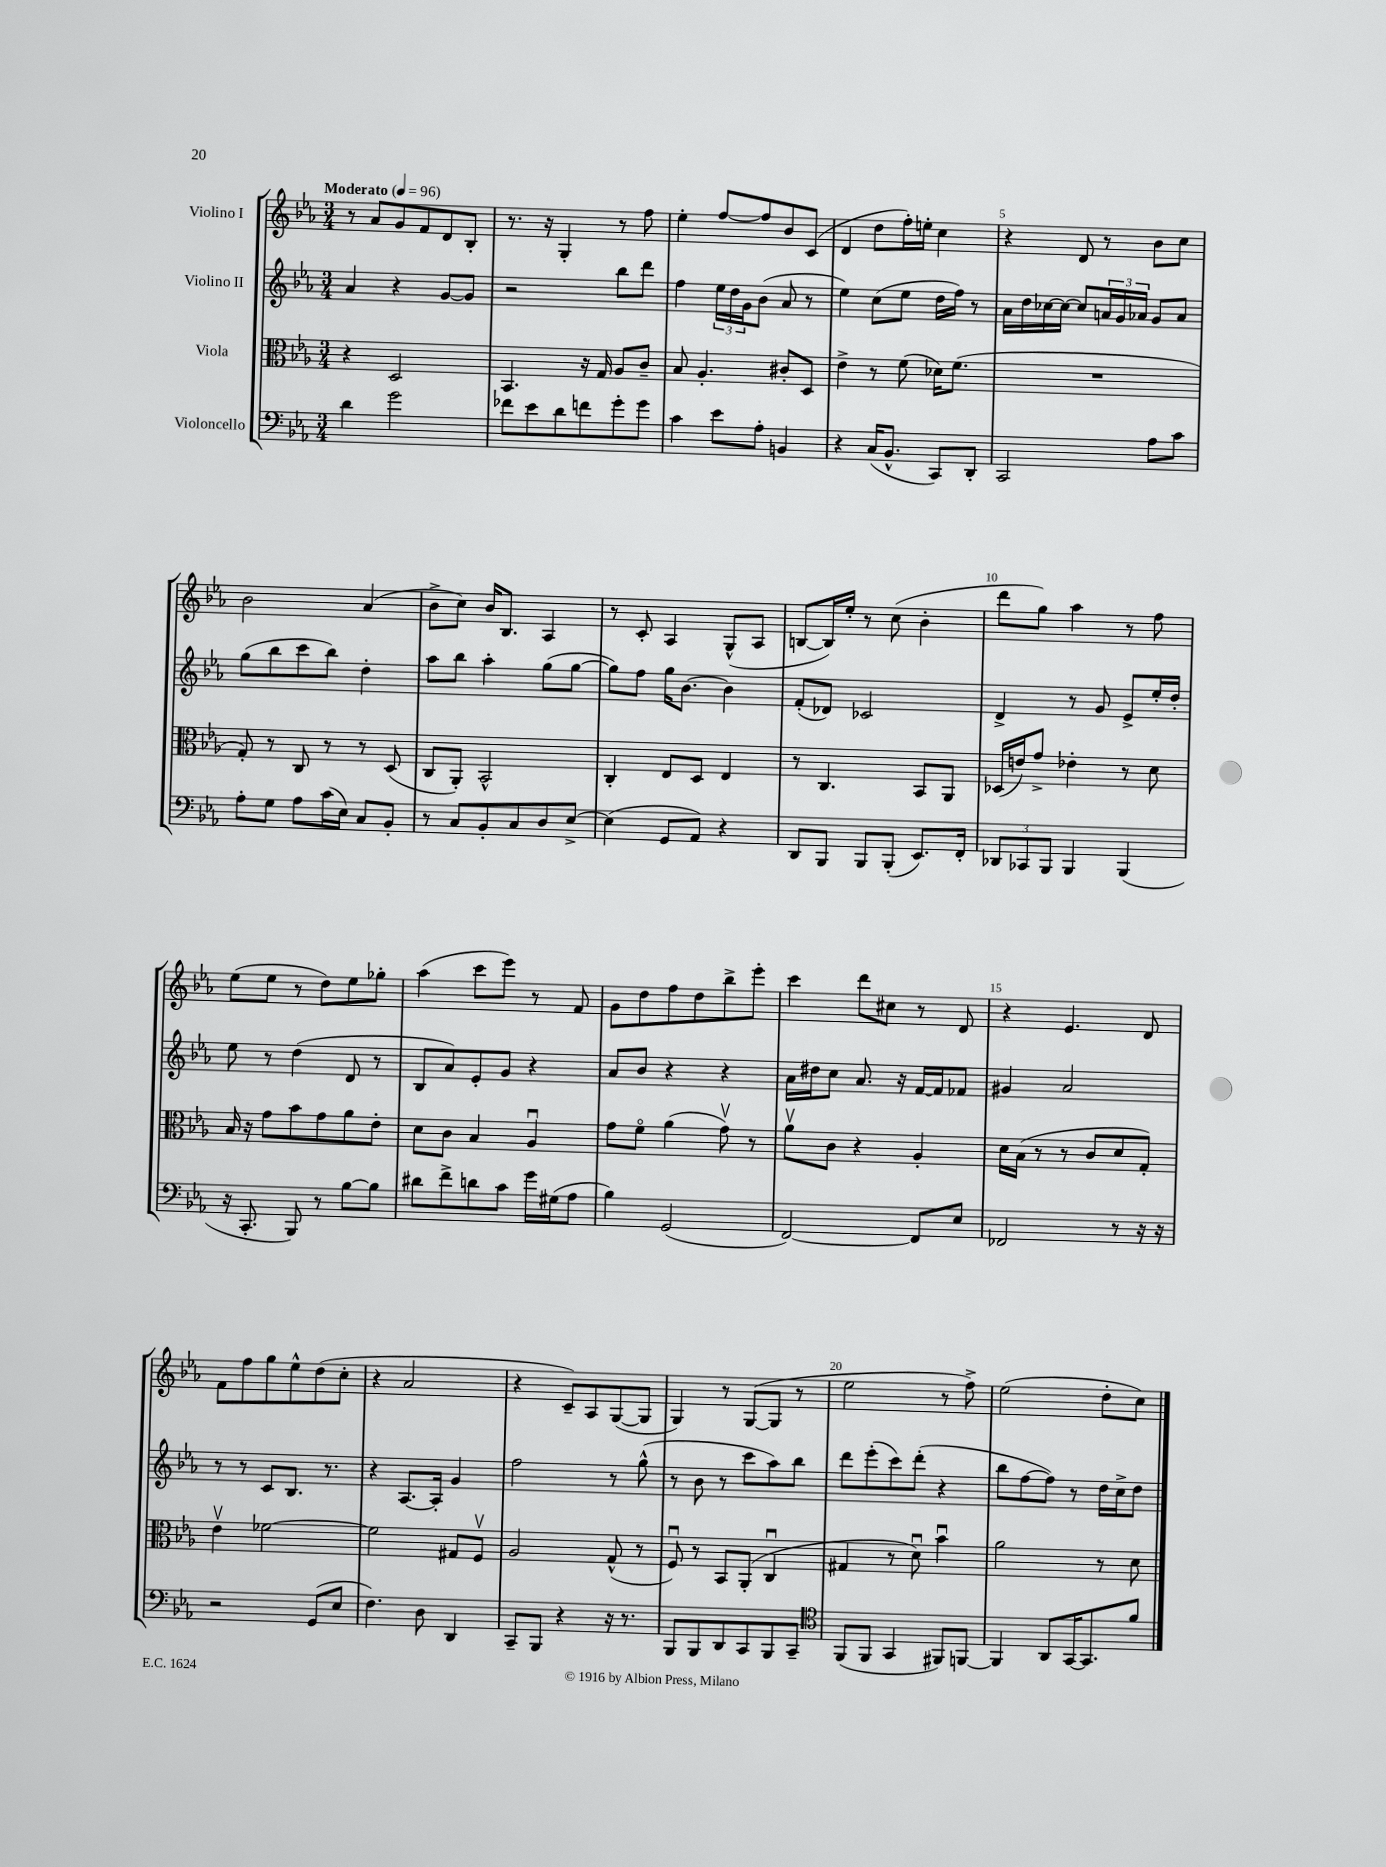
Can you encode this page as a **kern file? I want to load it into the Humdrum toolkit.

**kern	**kern	**kern	**kern
*staff4	*staff3	*staff2	*staff1
*clefF4	*clefC3	*clefG2	*clefG2
*k[b-e-a-]	*k[b-e-a-]	*k[b-e-a-]	*k[b-e-a-]
*M3/4	*M3/4	*M3/4	*M3/4
*MM96	*MM96	*MM96	*MM96
4d	4r	4a-	8r
.	.	.	8a-
2g	2D	4r	8g
.	.	.	8f
.	.	[8g	8d
.	.	8g]	8B-'
=	=	=	=
8f-	4.BB-	2r	8.r
8e-	.	.	.
.	.	.	16r
8d	.	.	4G'
8f	16r	.	.
.	16G	.	.
8g'	8A-	8bb-	8r
8g	8c~	8ddd	8ff
=	=	=	=
4c	8B-	4ff	4ee-'
.	4.A-'	.	.
8e-	.	24ee-	[8ff
.	.	24dd	.
.	.	24g	.
8A-'	.	(8b-	8ff]
4BB	8c#'	8a-	8b-
.	8D	8r	(8c
=	=	=	=
4r	4e-^	4ee-)	4d
(16C	8r	(8cc	8dd
8.BB-^^	.	.	.
.	(8f	8ee-	16ff')
.	.	.	16ee'
8CC)	16d-)	16dd	4cc
.	(8.f	16ff)	.
8DD'	.	8r	.
=	=	=	=
2CC	2.r	16a-	4r
.	.	16dd	.
.	.	[16cc-	.
.	.	16cc-_	.
.	.	8cc-]	8d
.	.	24a	8r
.	.	24g	.
.	.	24a-	.
8A-	.	8g	8b-
8c	.	8a-	8cc
=	=	=	=
8A-'	8G')	(8gg	2b-
8G	8r	8bb-	.
8A-	8C	8ccc	.
(16c	8r	8bb-)	.
16E-)	.	.	.
8C	8r	4dd'	(4a-
8BB-'	(8D	.	.
=	=	=	=
8r	8C	8aa-	8b-^
8C	8AA-')	8bb-	8cc)
8BB-'	2BB-^^	4aa-'	16b-
.	.	.	8.B-
8C	.	.	.
8D	.	(8gg	4A-
[8E-^	.	[8gg	.
=	=	=	=
(4E-]	4C'	8gg])	8r
.	.	8ff	8c'
8GG	8E-	16gg	4A-
.	.	[8.b-	.
8AA-)	8D	.	.
4r	4E-	4b-]	(8G^^
.	.	.	8A-
=	=	=	=
8DD	8r	(8f'	[8B
8BBB-	4.C	8d-)	16B])
.	.	.	16ee-'
8BBB-	.	2c-	8r
(8BBB-'	.	.	(8cc
8.EE-)	8BB-	.	4b-'
.	8AA-	.	.
16FF'	.	.	.
=	=	=	=
12DD-	(16D-	4d^	8ddd
.	16e)	.	.
12CC-	.	.	.
.	8g^	.	8gg)
12BBB-	.	.	.
4BBB-	4e-'	8r	4aa-
.	.	8g	.
(4BBB-	8r	8e-^	8r
.	8d	16ee-'	8ff
.	.	16dd'	.
=	=	=	=
16r	16B-	8ee-	(8ee-
8.CC'	16r	.	.
.	8g	8r	8ee-
8BBB-)	8b-	(4dd	8r
8r	8g	.	8dd)
[8B-	8a-	8d	8ee-
8B-]	8e-'	8r	8gg-'
=	=	=	=
8d#	8d	8B-	(4aa-
8f^	8c	8a-)	.
8d	4B-	8e-'	8ccc
8c	.	8g	8eee-)
16g	4A-u	4r	8r
(16G#	.	.	.
8A-	.	.	8f
=	=	=	=
4B-)	8g	8a-	8g
.	8fo	8b-	8dd
(2GG	(4a-	4r	8ff
.	.	.	8dd
.	8gv)	4r	8bb-^
.	8r	.	8eee-'
=	=	=	=
[2FF)	8a-v	16a-	4ccc
.	.	16dd#	.
.	8c	8cc	.
.	4r	8.a-	8ddd
.	.	.	8cc#
.	.	16r	.
8FF]	4A-'	[16f	8r
.	.	16f]	.
8E-	.	8f-	8d
=	=	=	=
2FF-	16d	4g#	4r
.	(16B-	.	.
.	8r	.	.
.	8r	2a-	4.e-
.	8c	.	.
8r	8d	.	.
16r	8G')	.	8d
16r	.	.	.
=	=	=	=
2r	4e-v	8r	8f
.	.	8r	8ff
.	[2f-	8c	8gg
.	.	8.B-	8ee-^^
(8GG	.	.	(8dd
.	.	8.r	.
8E-	.	.	8cc'
=	=	=	=
4.F)	2f-]	4r	4r
.	.	[8.A-	2a-
8D	.	.	.
.	.	16A-']	.
4DD	8G#	4g	.
.	8Fv	.	.
=	=	=	=
8CC~	2A-	2ff	4r
8BBB-	.	.	.
4r	.	.	8c~)
.	.	.	8A-
16r	(8G^^	8r	([8G
8.r	.	.	.
.	8r	(8gg^^	8G]
=	=	=	=
8BBB-	8Fu)	8r	4G)
8BBB-	8r	8b-	.
8DD	8BB-	8r	8r
8CC	(8AA-'	8ccc	([8G
8BBB-	4Cu	8aa-)	8G]
8CC~	.	8bb-	8r
=	=	=	=
*clefC4	*	*	*
(8FF	4G#	8ddd	2ee-
8FF	.	(8eee-'	.
4GG	8r	8ccc)	.
.	8du)	(8ddd'	.
8FF#)	4b-u	4r	8r
[8FF	.	.	8ff^)
=	=	=	=
4FF]	2a-	8bb-	(2ee-
.	.	[8ff	.
8AA-	.	8ff])	.
[16GG	.	8r	.
8.GG]	.	.	.
.	8r	16dd	8dd'
.	.	16cc^	.
8f	8d	8dd	8cc)
==	==	==	==
*-	*-	*-	*-
